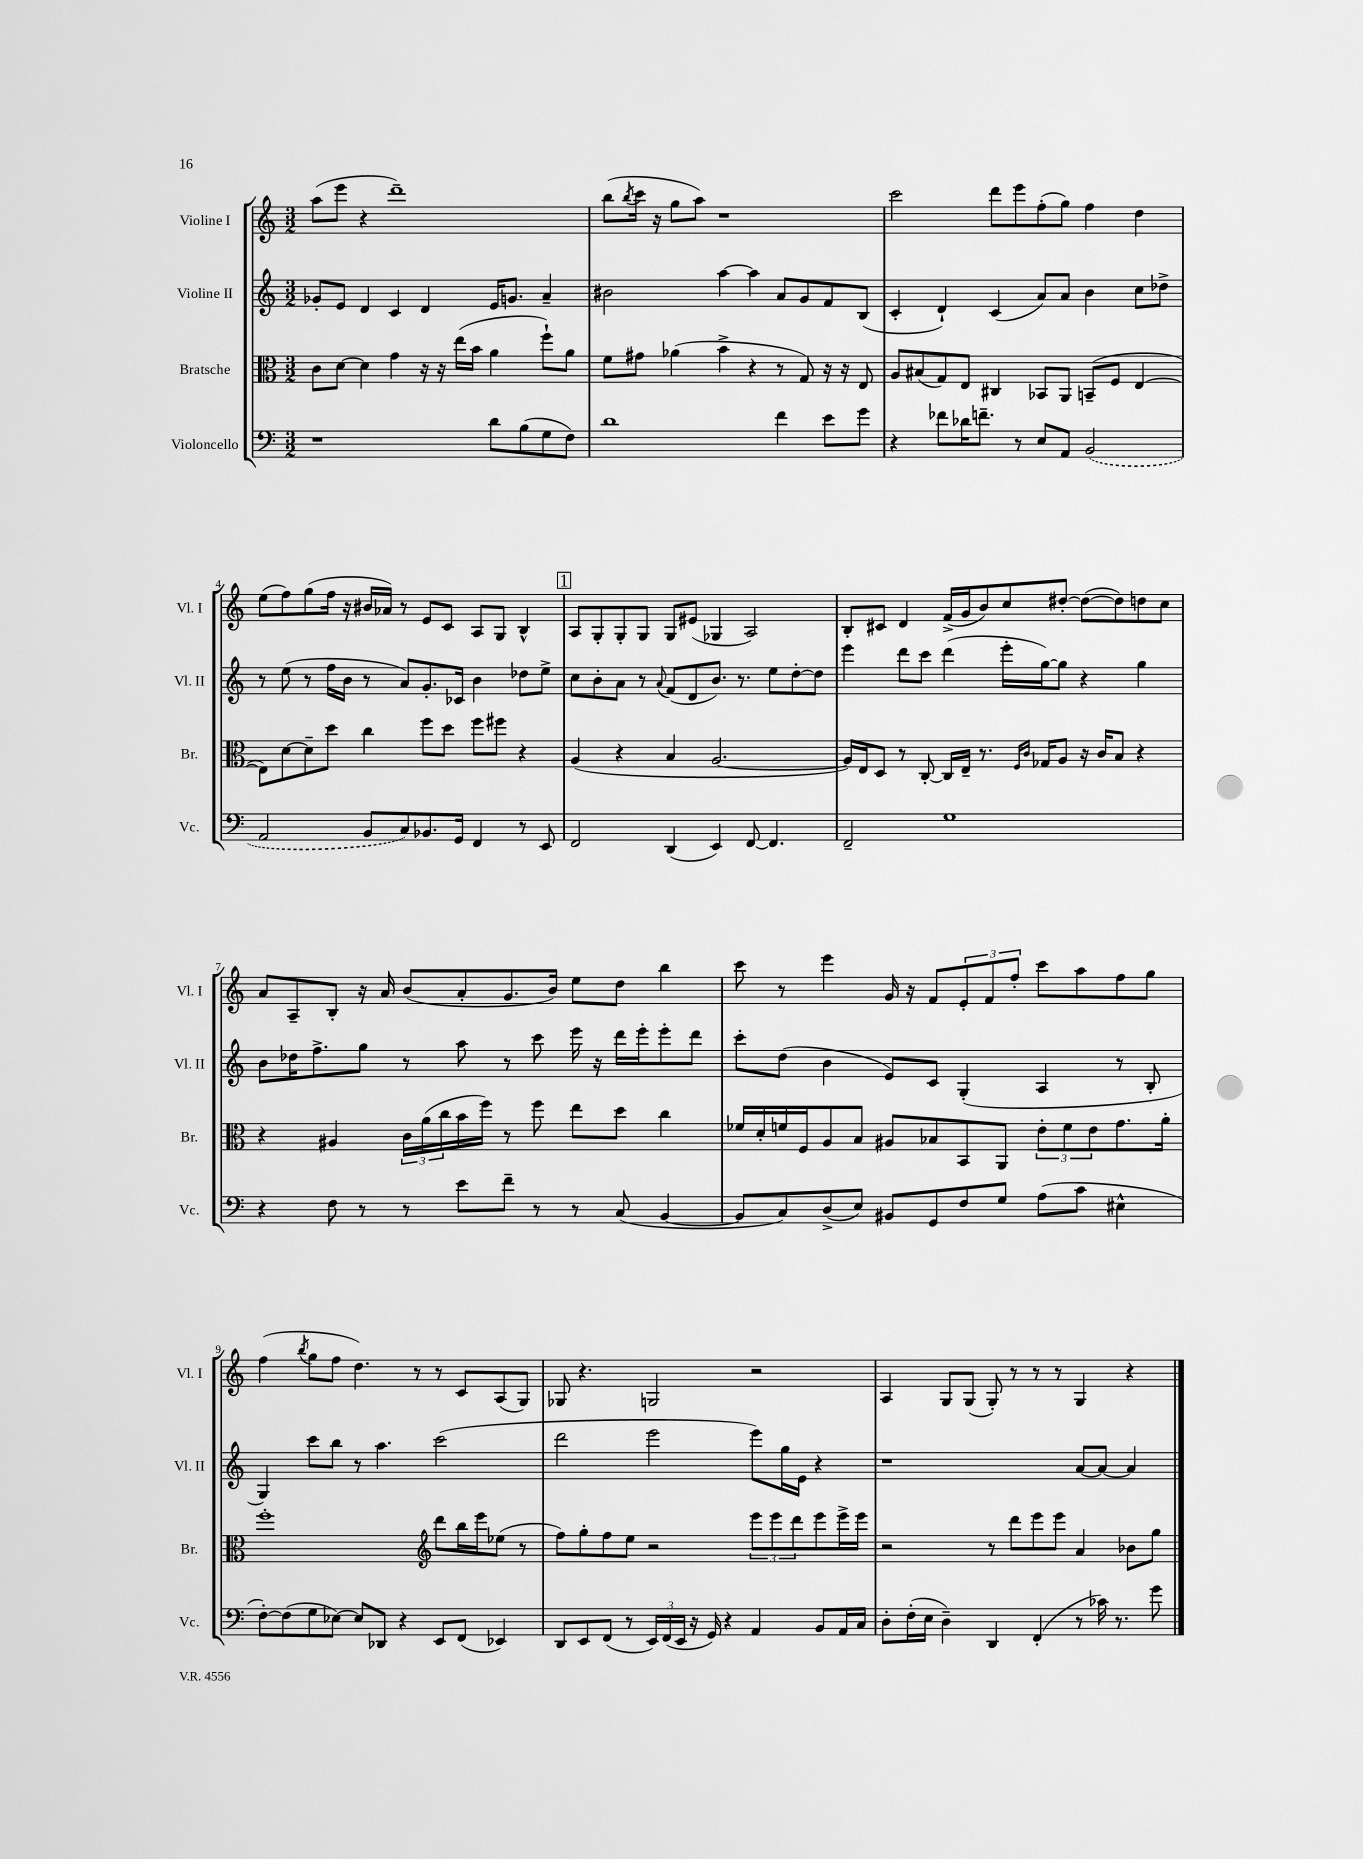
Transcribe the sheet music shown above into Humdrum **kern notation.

**kern	**kern	**kern	**kern
*staff4	*staff3	*staff2	*staff1
*clefF4	*clefC3	*clefG2	*clefG2
*k[]	*k[]	*k[]	*k[]
*M3/2	*M3/2	*M3/2	*M3/2
1r	8c	8g-'	(8aa
.	[8d	8e	8eee
.	4d]	4d	4r
.	4g	4c	1ddd~)
.	16r	4d	.
.	16r	.	.
.	(16ee	.	.
.	16b	.	.
8d	4a	16e	.
.	.	8.g	.
(8B	.	.	.
8G	8ff`)	4a~	.
8F)	8a	.	.
=	=	=	=
1d	8f	2b#	(8bb
.	.	.	8qbb
.	8g#	.	16ccc
.	.	.	16r
.	(4a-	.	8gg
.	.	.	8aa)
.	4b^	[4aa	1r
.	4r	4aa]	.
4f	8r	8a	.
.	8G)	8g	.
8e	16r	8f	.
.	16r	.	.
8g	8E	(8B	.
=	=	=	=
4r	8A	4c'	2ccc
.	(8B#	.	.
8f-	8G)	4d`)	.
16d-	8E	.	.
8.f~	.	.	.
.	4C#	(4c	8ddd
8r	.	.	8eee
8E	8BB-	8a)	(8ff'
8AA	8AA	8a	8gg)
(2BB	(8BB~	4b	4ff
.	8F	.	.
.	[4E	8cc	4dd
.	.	8dd-^	.
=	=	=	=
2AA	8E])	8r	(8ee
.	[8d	(8ee	8ff)
.	8d~]	8r	(8gg
.	8dd	16ff	16ff
.	.	16b	16r
8BB	4cc	8r	16b#
.	.	.	16a-)
8C)	.	8a)	8r
8.BB-	8ff	8.g'	8e
.	8dd	.	8c
16GG	.	16c-	.
4FF	8ff	4b	8A
.	8ff#	.	8G
8r	4r	8dd-	4B^^
8EE	.	8ee^	.
=	=	=	=
2FF	(4A	8cc	8A
.	.	8b'	8G'
.	4r	8a	8G'
.	.	8r	8G
.	.	8qqa	.
(4DD	4B	(8f	8G
.	.	8d	(8e#
4EE)	[2.A	8.b)	4G-
.	.	8.r	.
[8FF	.	.	2A)
4.FF]	.	8ee	.
.	.	[8dd'	.
.	.	8dd]	.
=	=	=	=
2FF~	16A])	4eee	8B'
.	16E	.	.
.	8D	.	8c#
.	8r	8ddd	4d
.	[8C'	8ccc	.
1G	16C]	(4ddd	(16f^
.	16E~	.	16g
.	8.r	.	8b)
.	.	16eee'	8cc
.	16qqF	.	.
.	16qqc	.	.
.	16G-	[16gg)	.
.	8A	8gg]	[8dd#'
.	16r	4r	(8dd#_
.	16c	.	.
.	8B	.	8dd#])
.	4r	4gg	8dd
.	.	.	8cc
=	=	=	=
4r	4r	8b	8a
.	.	16dd-	8A~
.	.	8.ff^	.
8F	4A#	.	8B'
8r	.	8gg	16r
.	.	.	16a
8r	24c	8r	(8b
.	(24a	.	.
.	24cc	.	.
8e	16b	8aa	8a'
.	16ff)	.	.
8f~	8r	8r	8.g
8r	8ff	8ccc	.
.	.	.	16b)
8r	8ee	16eee	8ee
.	.	16r	.
(8C	8dd	16ddd	8dd
.	.	16eee'	.
[4BB	4cc	8eee'	4bb
.	.	8ddd	.
=	=	=	=
8BB]	16f-	8ccc'	8ccc
.	16d'	.	.
8C)	16f	(8dd	8r
.	16F	.	.
(8D^	8A	4b	4eee
8E)	8B	.	.
8BB#	8A#	8e)	16g
.	.	.	16r
8GG	8B-	8c	8f
8F	8BB	(4G'	12e'
.	.	.	12f
8G	8AA	.	.
.	.	.	12ff'
(8A	12e'	4A	8ccc
.	12f	.	.
8c	.	.	8aa
.	12e	.	.
4E#^^	8.g	8r	8ff
.	.	8B'	8gg
.	16a'	.	.
=	=	=	=
[8F')	1ff'	4G)	(4ff
(8F]	.	.	.
.	.	.	8qbb
8G	.	8ccc	8gg
[8E-)	.	8bb	8ff
8E-]	.	8r	4.dd)
8DD-	.	4.aa	.
4r	.	.	.
.	.	.	8r
*	*clefG2	*	*
8EE	8ddd	(2ccc	8r
(8FF	16bb	.	8c
.	16eee	.	.
4EE-)	(8ee-	.	(8A
.	8r	.	8G)
=	=	=	=
8DD	8ff)	2ddd	8G-
8EE	8gg'	.	4.r
(8FF	8ff	.	.
8r	8ee	.	.
24EE)	2r	2eee	2G
(24FF	.	.	.
24EE	.	.	.
16r	.	.	.
16GG)	.	.	.
4r	.	.	.
4AA	12eee	8eee)	2r
.	12eee	.	.
.	.	16gg	.
.	12ddd	.	.
.	.	16e	.
8BB	8eee	4r	.
16AA	16eee^	.	.
16C	16eee	.	.
=	=	=	=
8D'	2r	1r	4A
(16F'	.	.	.
16E	.	.	.
4D~)	.	.	8G
.	.	.	(8G
4DD	8r	.	8G')
.	8ddd	.	8r
(4FF'	8eee	.	8r
.	8eee	.	8r
8r	4a	[8a	4G
16c-)	.	8a_	.
8.r	.	.	.
.	8b-	4a]	4r
8g	8gg	.	.
==	==	==	==
*-	*-	*-	*-
